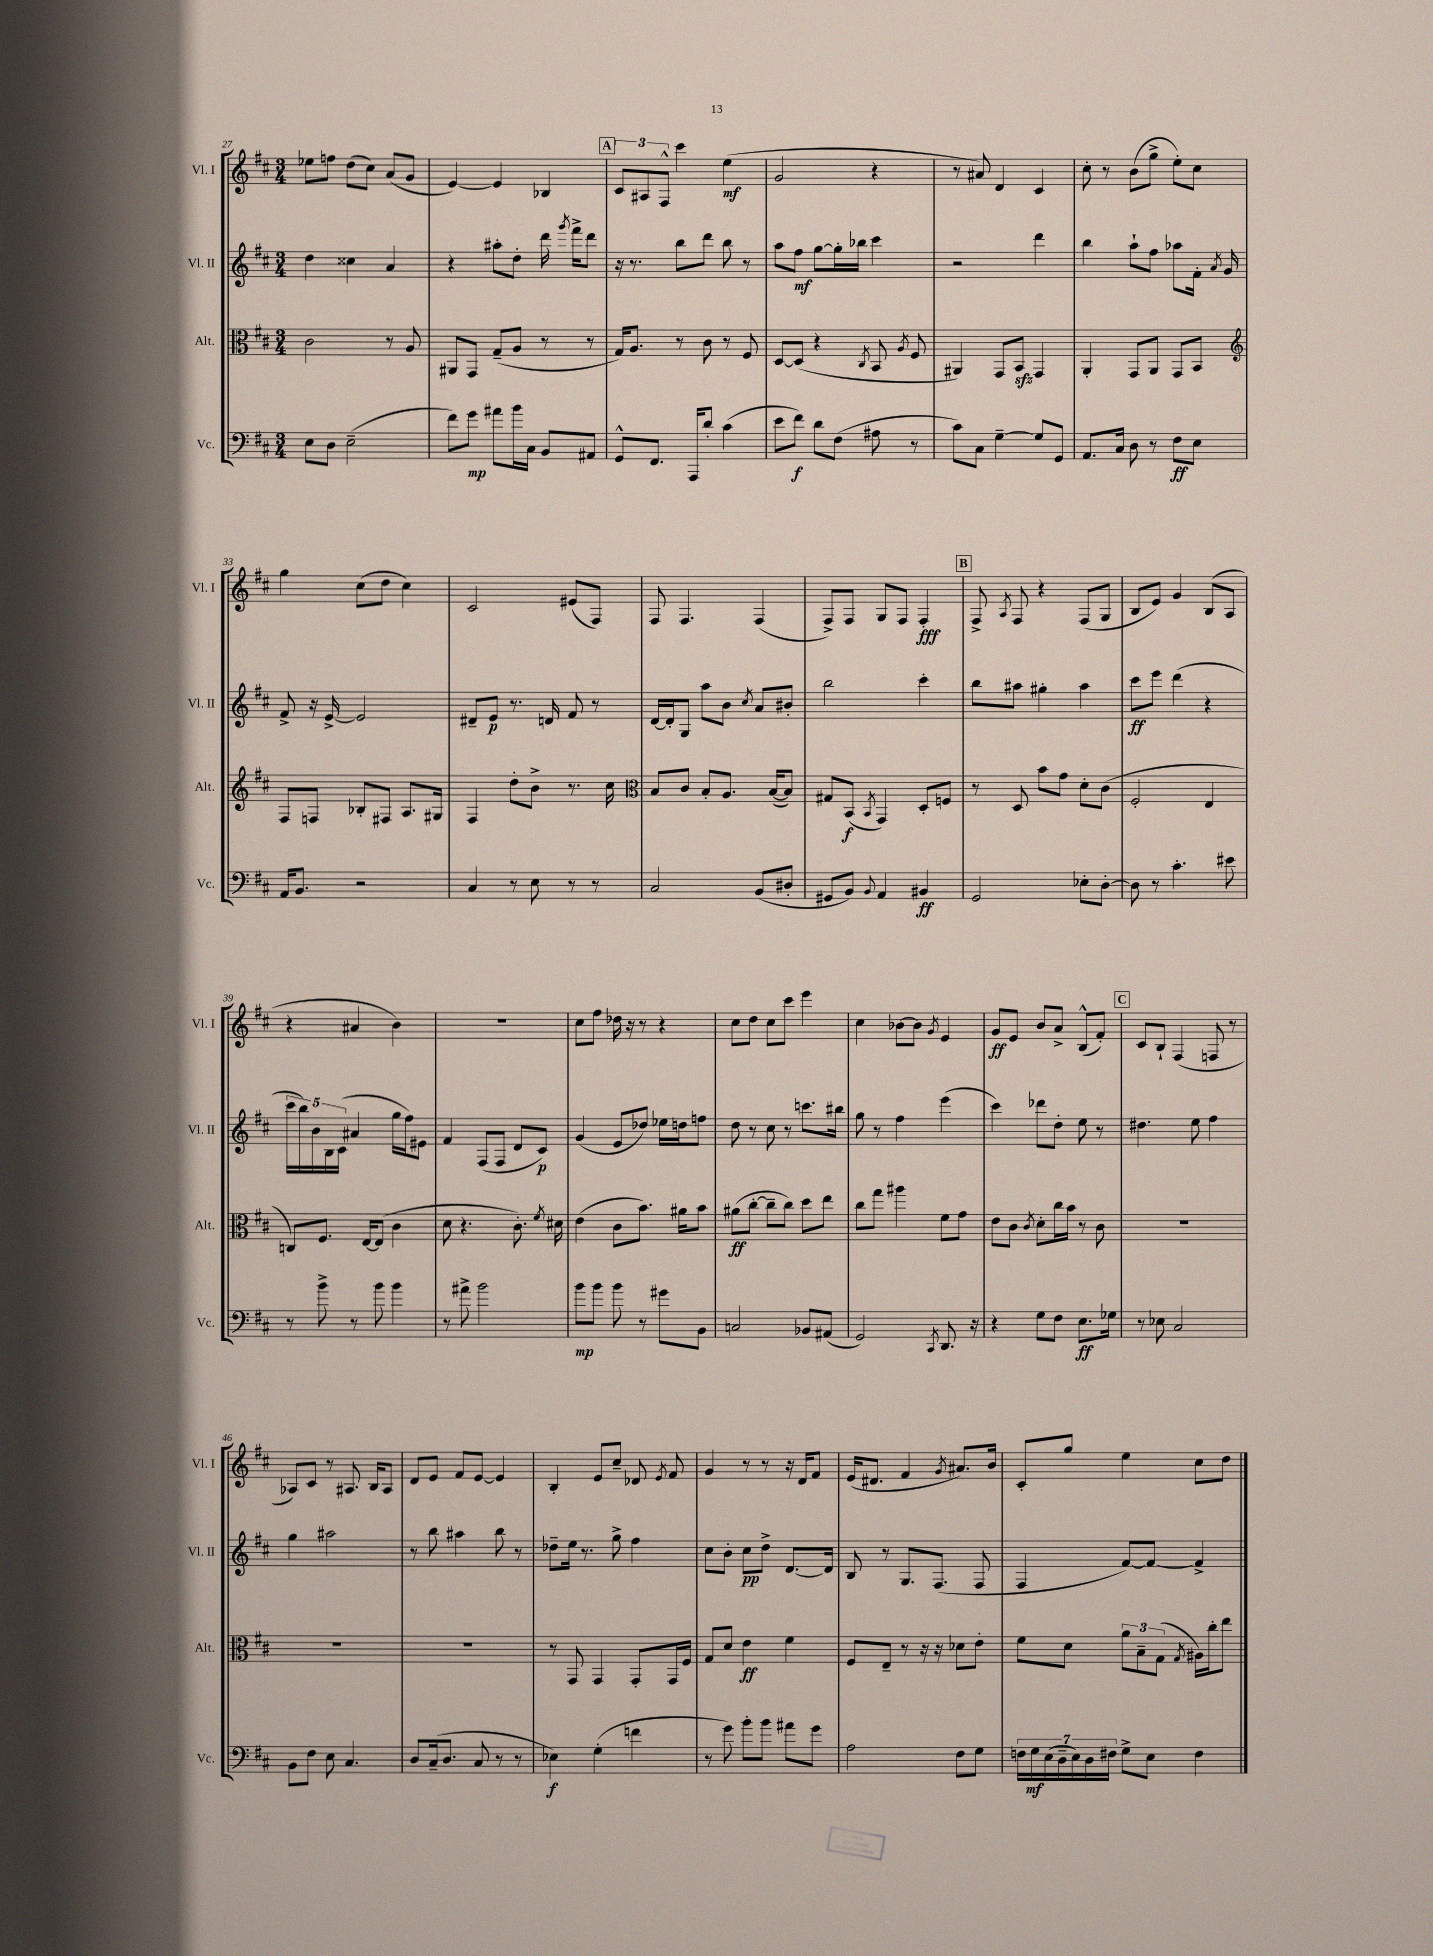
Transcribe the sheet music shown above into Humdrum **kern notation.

**kern	**dynam	**kern	**dynam	**kern	**dynam	**kern	**dynam
*part4	*part4	*part3	*part3	*part2	*part2	*part1	*part1
*staff4	*staff4	*staff3	*staff3	*staff2	*staff2	*staff1	*staff1
*I"Vc.	*	*I"Alt.	*	*I"Vl. II	*	*I"Vl. I	*
*I'Vc.	*	*I'Alt.	*	*I'Vl. II	*	*I'Vl. I	*
*clefF4	*	*clefC3	*	*clefG2	*	*clefG2	*
*k[f#c#]	*	*k[f#c#]	*	*k[f#c#]	*	*k[f#c#]	*
*M3/4	*	*M3/4	*	*M3/4	*	*M3/4	*
=27	=27	=27	=27	=27	=27	=27	=27
8E\L	.	2c#\	.	4dd\	.	8ee-X\L	.
8D\J	.	.	.	.	.	8ffn\J	.
(2E~\	.	.	.	4cc##X\	.	(8dd\L	.
.	.	.	.	.	.	8cc#\J)	.
.	.	8r	.	4a/	.	(8a/L	.
.	.	8A/	.	.	.	8g/J	.
=28	=28	=28	=28	=28	=28	=28	=28
8f#\L)	.	8AA#X/L	.	4r	.	[4e/)	.
8g\J	mp	8GG/J	.	.	.	.	.
8a#X\L	.	(8G~/L	.	8aa#X'\L	.	4e/]	.
16b\L	.	8A/J	.	8dd'\J	.	.	.
16C#\JJ	.	.	.	.	.	.	.
8BB/L	.	8r	.	16ddd\	.	4B-X/	.
.	.	.	.	8qggg/	.	.	.
.	.	.	.	16fff#^\KL	.	.	.
8AA#X/J	.	8r	.	8ddd\J	.	.	.
!!LO:REH:place=s1:t=A
=29	=29	=29	=29	=29	=29	=29	=29
8GG^^/L	.	16G/KL)	.	16r	.	12c#/L	.
.	.	8.A/J	.	8.r	.	.	.
.	.	.	.	.	.	12A#X/	.
8.FF#/J	.	.	.	.	.	.	.
.	.	.	.	.	.	12F#^^/J	.
.	.	8r	.	8bb\L	.	4ccc#\	.
16AAA/KL	.	.	.	.	.	.	.
8d'/J	.	8c#\	.	8ddd\J	.	.	.
(4c#\	.	8r	.	8bb\	.	(4ee\	mf
.	.	8F#/	.	8r	.	.	.
=30	=30	=30	=30	=30	=30	=30	=30
8e\L	.	[8D/L	.	8aa\L	.	2g/	.
8f#\J)	f	(8D/J]	.	8ff#\J	mf	.	.
8d\L	.	4r	.	[8gg\L	.	.	.
(8F#\J	.	.	.	16gg'\L]	.	.	.
.	.	.	.	16bb-X\JJ	.	.	.
.	.	8qC#/	.	.	.	.	.
8A#X\	.	8BB/	.	4ccc#\	.	4r	.
.	.	8qA/	.	.	.	.	.
8r	.	8F#/	.	.	.	.	.
=31	=31	=31	=31	=31	=31	=31	=31
8c#\L)	.	4AA#X/)	.	2r	.	8r	.
8C#\J	.	.	.	.	.	8a#X/)	.
[4G~\	.	8GG/L	.	.	.	4d/	.
.	.	8BBzz/J	.	.	.	.	.
8G/L]	.	4GG/	.	4ddd\	.	4c#/	.
8GG/J	.	.	.	.	.	.	.
=32	=32	=32	=32	=32	=32	=32	=32
8.AA/L	.	4AA'/	.	4bb\	.	8cc#'\	.
.	.	.	.	.	.	8r	.
16C#/Jk	.	.	.	.	.	.	.
8D\	.	8GG/L	.	8aa`\L	.	(8b\L	.
8r	.	8AA/J	.	8ff#\J	.	8gg^\J	.
8F#\L	ff	8GG/L	.	8aa-X\L	.	8ee'\L)	.
8E\J	.	8BB/J	.	16f#'\Jk	.	8cc#\J	.
.	.	.	.	8qa/	.	.	.
.	.	.	.	16g/	.	.	.
!!LO:LB:g=z
=33	=33	=33	=33	=33	=33	=33	=33
*	*	*clefG2	*	*	*	*	*
16AA/KL	.	8F#/L	.	8f#^/	.	4gg\	.
8.BB/J	.	.	.	.	.	.	.
.	.	8Fn/J	.	16r	.	.	.
.	.	.	.	[16e^/	.	.	.
2r	.	8B-X'/L	.	2e/]	.	(8cc#\L	.
.	.	8F#X/J	.	.	.	8dd\J	.
.	.	8.A/L	.	.	.	4cc#\)	.
.	.	16G#X/Jk	.	.	.	.	.
=34	=34	=34	=34	=34	=34	=34	=34
4C#/	.	4F#/	.	8d#X~/L	.	2c#/	.
.	.	.	.	8e/J	p	.	.
8r	.	8dd'\L	.	8.r	.	.	.
8E\	.	8b^\J	.	.	.	.	.
.	.	.	.	16dn/	.	.	.
8r	.	8.r	.	8f#/	.	(8e#X/L	.
8r	.	.	.	8r	.	8F#/J)	.
.	.	16cc#\	.	.	.	.	.
=35	=35	=35	=35	=35	=35	=35	=35
*	*	*clefC3	*	*	*	*	*
2C#/	.	8B/L	.	[16d/LL	.	8F#/	.
.	.	.	.	16d'/J]	.	.	.
.	.	8c#/J	.	8G/J	.	4.F#/	.
.	.	8B'/L	.	8aa\L	.	.	.
.	.	8.A/J	.	8b\J	.	.	.
.	.	.	.	8qcc#/	.	.	.
(8BB/L	.	.	.	8a/L	.	(4F#/	.
.	.	([16B/KL	.	.	.	.	.
8D#X'/J	.	8B/J])	.	8b#X'/J	.	.	.
=36	=36	=36	=36	=36	=36	=36	=36
8GG#X/L	.	8G#X/L	.	2bb\	.	8F#^/L)	.
8BB/J)	.	(8BB/J	f	.	.	8F#/J	.
8qqBB/	.	8qBB/	.	.	.	.	.
4AA/	.	4GG/)	.	.	.	8G/L	.
.	.	.	.	.	.	8F#/J	.
4BB#X/	ff	8D'/L	.	4ccc#'\	.	4F#'/	fff
.	.	8Fn/J	.	.	.	.	.
!!LO:REH:place=s1:t=B
=37	=37	=37	=37	=37	=37	=37	=37
2GG/	.	8r	.	8bb\L	.	8F#^/	.
.	.	.	.	.	.	8qA/	.
.	.	8D/	.	8aa#X\J	.	8F#/	.
.	.	8b\L	.	4gg#X'\	.	4r	.
.	.	8g\J	.	.	.	.	.
8E-X'\L	.	8d'\L	.	4aa#\	.	(8F#/L	.
[8D'\J	.	(8c#\J	.	.	.	8G/J	.
=38	=38	=38	=38	=38	=38	=38	=38
8D\]	.	2F#'/	.	8ccc#\L	ff	8B/L	.
8r	.	.	.	8eee\J	.	8e/J)	.
4.c#'\	.	.	.	(4ddd\	.	4g/	.
.	.	4E/	.	4r	.	(8B/L	.
8e#X\	.	.	.	.	.	8A/J	.
!!LO:LB:g=z
=39	=39	=39	=39	=39	=39	=39	=39
8r	.	8Cn/L)	.	20ccc#\LL	.	4r	.
.	.	.	.	20bb\)	.	.	.
.	.	.	.	20b\	.	.	.
8b^\	.	8.F#/J	.	.	.	.	.
.	.	.	.	20B\	.	.	.
.	.	.	.	(20c#\JJ	.	.	.
8r	.	.	.	4a#X/	.	4a#X/	.
.	.	[16E/KL	.	.	.	.	.
8b\	.	(8E/J]	.	.	.	.	.
4b\	.	4c#\	.	16gg\LL	.	4b\)	.
.	.	.	.	16ff#\J)	.	.	.
.	.	.	.	8e#X\J	.	.	.
=40	=40	=40	=40	=40	=40	=40	=40
8r	.	8d\	.	4f#/	.	2.r	.
8a#X^\	.	4.r	.	.	.	.	.
2b\	.	.	.	(8F#/L	.	.	.
.	.	.	.	8F#/J	.	.	.
.	.	8.c#'\)	.	8d/L	.	.	.
.	.	.	.	8c#/J)	p	.	.
.	.	8qf#/	.	.	.	.	.
.	.	16d#X\	.	.	.	.	.
=41	=41	=41	=41	=41	=41	=41	=41
8b\L	mp	(4e\	.	(4g/	.	8cc#\L	.
8b\J	.	.	.	.	.	8ff#\J	.
8b\	.	8c#\L	.	8e/L	.	16dd-X\	.
.	.	.	.	.	.	16r	.
8r	.	8.b\J)	.	8dd-X/J)	.	8r	.
8g#X\L	.	.	.	16ee-X\LL	.	4r	.
.	.	16a#X\KL	.	16ddn\J	.	.	.
8BB\J	.	8b\J	.	8ffn\J	.	.	.
=42	=42	=42	=42	=42	=42	=42	=42
2Cn/	.	(8a#X\L	ff	8dd\	.	8cc#\L	.
.	.	[8cc#'\J	.	8r	.	8dd\J	.
.	.	8cc#~\L]	.	8cc#\	.	8cc#\L	.
.	.	8cc#\J)	.	8r	.	8ccc#\J	.
8BB-X/L	.	8dd\L	.	8.cccn\L	.	4eee\	.
(8AA#X/J	.	8ee\J	.	.	.	.	.
.	.	.	.	16bb#X\Jk	.	.	.
=43	=43	=43	=43	=43	=43	=43	=43
2GG/)	.	8cc#\L	.	8gg\	.	4cc#\	.
.	.	8gg\J	.	8r	.	.	.
.	.	4aa#X\	.	4ff#\	.	[8b-X\L	.
.	.	.	.	.	.	8b-\J]	.
8qCC#/	.	.	.	.	.	8qg/	.
8.DD/	.	8f#\L	.	(4eee\	.	4e/	.
.	.	8g\J	.	.	.	.	.
16r	.	.	.	.	.	.	.
=44	=44	=44	=44	=44	=44	=44	=44
4r	.	8e\L	.	4ccc#\)	.	8g/L	ff
.	.	8c#\J	.	.	.	8e/J	.
.	.	8qc#/	.	.	.	.	.
8G\L	.	8d'\L	.	8ddd-X\L	.	8b/L	.
8F#\J	.	16cc#\L	.	8dd'\J	.	8a^/J	.
.	.	16b\JJ	.	.	.	.	.
8.E\L	ff	8r	.	8ee\	.	(8B^^/L	.
.	.	8c#\	.	8r	.	8f#'/J)	.
16G-X\Jk	.	.	.	.	.	.	.
!!LO:REH:place=s1:t=C
=45	=45	=45	=45	=45	=45	=45	=45
8r	.	2.r	.	4.dd#X\	.	8c#/L	.
8E-X\	.	.	.	.	.	8B`/J	.
2C#/	.	.	.	.	.	(4F#/	.
.	.	.	.	8ee\	.	.	.
.	.	.	.	4ff#\	.	8Fn/	.
.	.	.	.	.	.	8r	.
!!LO:LB:g=z
=46	=46	=46	=46	=46	=46	=46	=46
8BB\L	.	2.r	.	4gg\	.	8A-X/L)	.
8F#\J	.	.	.	.	.	8c#/J	.
8E\	.	.	.	2aa#X\	.	8r	.
4.C#/	.	.	.	.	.	8.A#X/	.
.	.	.	.	.	.	16B/KL	.
.	.	.	.	.	.	8A#/J	.
=47	=47	=47	=47	=47	=47	=47	=47
8D/L	.	2.r	.	8r	.	8d/L	.
(16C#~/k	.	.	.	8bb\	.	8e/J	.
8.D/J	.	.	.	.	.	.	.
.	.	.	.	4aa#X\	.	8f#/L	.
8C#/	.	.	.	.	.	[8e/J	.
8r	.	.	.	8bb\	.	4e/]	.
8r	.	.	.	8r	.	.	.
=48	=48	=48	=48	=48	=48	=48	=48
4E-X\)	f	8r	.	8dd-X~\L	.	4B'/	.
.	.	8GG/	.	16ee\Jk	.	.	.
.	.	.	.	8.r	.	.	.
(4G'\	.	4GG/	.	.	.	8e/L	.
.	.	.	.	8gg^\	.	8cc#~/J	.
4fn\	.	8GG'/L	.	4ff#\	.	8d-X/	.
.	.	.	.	.	.	8qe/	.
.	.	16GG/L	.	.	.	8f#/	.
.	.	16F#/JJ	.	.	.	.	.
=49	=49	=49	=49	=49	=49	=49	=49
8r	.	8G/L	.	8cc#\L	.	4g/	.
8g\)	.	8d/J	.	8b'\J	.	.	.
8b'\L	.	4e\	ff	8cc#\L	pp	8r	.
8b\J	.	.	.	8dd^\J	.	8r	.
8a#X\L	.	4f#\	.	[8.d/L	.	16r	.
.	.	.	.	.	.	16d/KL	.
8g\J	.	.	.	.	.	8f#/J	.
.	.	.	.	16d/Jk]	.	.	.
=50	=50	=50	=50	=50	=50	=50	=50
2A\	.	8F#/L	.	8B/	.	(16e/KL	.
.	.	.	.	.	.	8.d#X/J	.
.	.	8E~/J	.	8r	.	.	.
.	.	8r	.	8.G/L	.	4f#/	.
.	.	16r	.	.	.	.	.
.	.	16r	.	(8.F#/J	.	.	.
.	.	.	.	.	.	8qg/	.
8F#\L	.	8d-X\L	.	.	.	8.a#X/L)	.
8G\J	.	8e'\J	.	8F#/	.	.	.
.	.	.	.	.	.	16b/Jk	.
=51	=51	=51	=51	=51	=51	=51	=51
28Fn\LL	.	8f#\L	.	4F#/	.	8c#'/L	.
28G\	mf	.	.	.	.	.	.
(28E\	.	.	.	.	.	.	.
28D~\	.	.	.	.	.	.	.
.	.	8d\J	.	.	.	8gg/J	.
28E\)	.	.	.	.	.	.	.
28D\	.	.	.	.	.	.	.
28F#X\JJ	.	.	.	.	.	.	.
8G^\L	.	12a\L	.	[8f#/L)	.	4ee\	.
.	.	12B~\	.	.	.	.	.
8E\J	.	.	.	8f#/J_	.	.	.
.	.	(12G\J	.	.	.	.	.
.	.	8qG/	.	.	.	.	.
4F#\	.	16A#X\LL)	.	4f#^/]	.	8cc#\L	.
.	.	16cc#'\J	.	.	.	.	.
.	.	8ee\J	.	.	.	8dd\J	.
==	==	==	==	==	==	==	==
*-	*-	*-	*-	*-	*-	*-	*-
